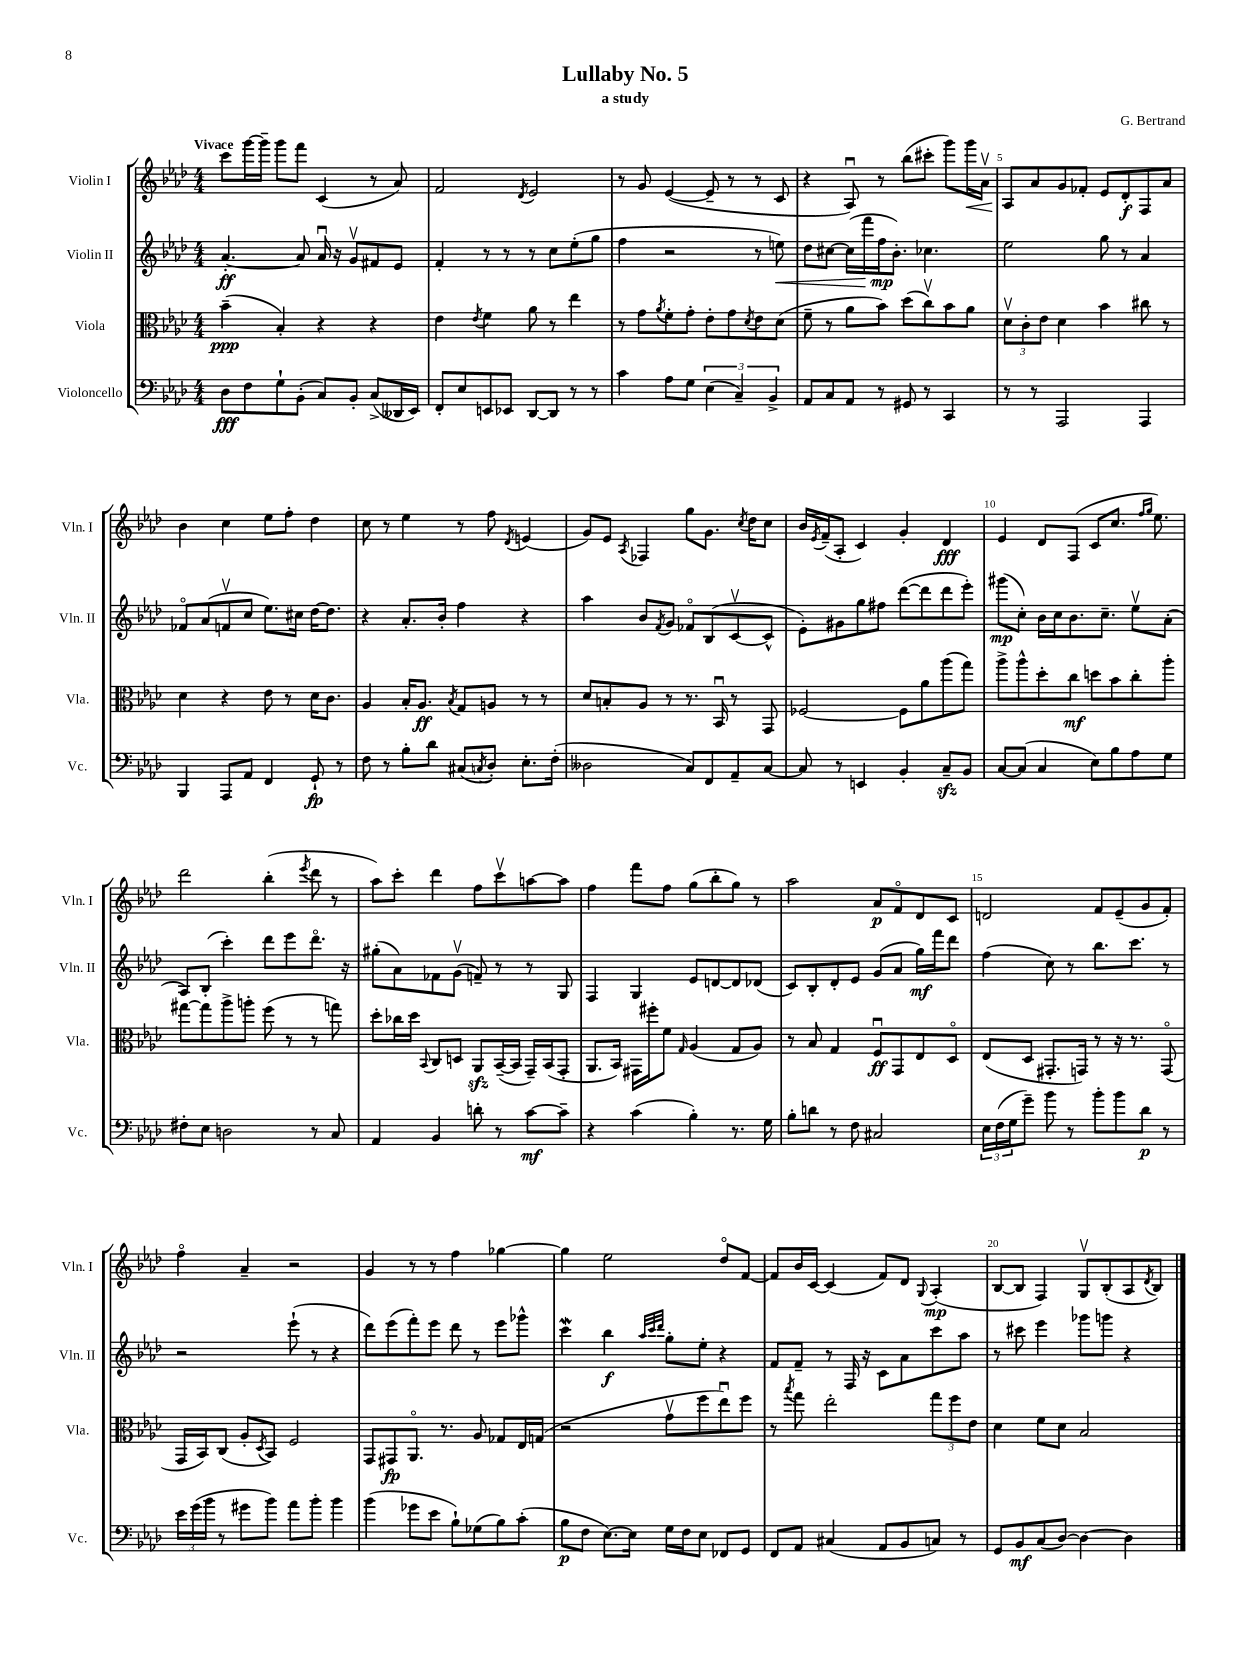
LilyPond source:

\header { title = "Lullaby No. 5" composer = "G. Bertrand" subtitle = "a study" }
<<
\new StaffGroup <<
\new Staff = "s0" \with { instrumentName = "Violin I" shortInstrumentName = "Vln. I" } {
    \clef treble \key aes \major \numericTimeSignature \time 4/4 \tempo "Vivace"
    c'''8 g'''16~ g'''16-- g'''8 f'''8 c'4( r8 aes'8) |
    f'2 \acciaccatura { des'8 } ees'2 |
    r8 g'8 ees'4~( ees'8-- r8 r8 c'8 |
    r4 aes8\downbow) r8 bes''8( cis'''8-. g'''8) g'''16\< aes'16\upbow |
    aes8\! aes'8 g'8 fes'8-. ees'8 des'8-.\f f8 aes'8 |
    bes'4 c''4 ees''8 f''8-. des''4 |
    c''8 r8 ees''4 r8 f''8 \acciaccatura { des'8 } e'4( |
    g'8) ees'8 \acciaccatura { aes8 } fes4 g''8 g'8. \acciaccatura { c''8 } des''16 c''8 |
    bes'16 \acciaccatura { ees'8 } f'16--( aes8-. c'4) g'4-. des'4\fff |
    ees'4 des'8 f8( c'8 c''8. \grace { f''16 g''16 } ees''8.) |
    des'''2 bes''4-.( \acciaccatura { ees'''8 } des'''8 r8 |
    aes''8) c'''8-. des'''4 f''8 c'''8\upbow a''8~ a''8 |
    f''4 f'''8 f''8 g''8( bes''8-. g''8) r8 |
    aes''2 aes'8\p f'8\flageolet des'8 c'8 |
    d'2 f'8 ees'8--( g'8 f'8-.) |
    f''4\flageolet aes'4-- r2 |
    g'4 r8 r8 f''4 ges''4~ |
    ges''4 ees''2 des''8\flageolet f'8~ |
    f'8 bes'16 c'16~ c'4( f'8) des'8 \appoggiatura { g8 } aes4-.\mp( |
    bes8~ bes8 f4) g8\upbow bes8-.( aes8 \acciaccatura { des'8 } bes8) \bar "|." |
}
\new Staff = "s1" \with { instrumentName = "Violin II" shortInstrumentName = "Vln. II" } {
    \clef treble \key aes \major \numericTimeSignature \time 4/4
    aes'4.~-.\ff aes'8 aes'16\downbow r16 g'8\upbow fis'8 ees'8 |
    f'4-. r8 r8 r8 c''8 ees''8-.( g''8 |
    f''4 r2 r8 e''8\<) |
    des''8 cis''8~ cis''16( f'''16 f''16\mp\! bes'8.-.) ces''4. |
    ees''2 g''8 r8 aes'4 |
    fes'8\flageolet aes'8( f'8\upbow c''8 ees''8.) cis''16 des''16~ des''8. |
    r4 aes'8.-. bes'16-. f''4 r4 |
    aes''4 bes'8 \acciaccatura { f'8 } g'8 fes'8\flageolet bes8( c'8~\upbow c'8-^ |
    ees'8-.) gis'8 g''8 fis''8 des'''8~( des'''8 des'''8 ees'''8-.) |
    gis'''8\mp( c''8-.) bes'16 c''16 bes'8. c''8.-- ees''8\upbow aes'8-.( |
    aes8) bes8-.( c'''4-.) des'''8 ees'''8 des'''8.\flageolet r16 |
    gis''8-.( aes'8) fes'8 g'8\upbow( f'8--) r8 r8 g8 |
    f4 g4 ees'8 d'8~ d'8 des'8( |
    c'8) bes8-. des'8-. ees'8 g'8( aes'8 g''16\mf) f'''16 des'''8 |
    f''4( c''8) r8 bes''8. c'''8. r8 |
    r2 ees'''8-!( r8 r4 |
    des'''8) ees'''8( f'''8-.) ees'''8 des'''8 r8 ees'''8 ges'''8-^ |
    c'''4\mordent bes''4\f \grace { aes''32 c'''32 des'''32 } g''8-. ees''8-. r4 |
    f'8 f'8-- r8 f16 r16 c'8 aes'8 c'''8 aes''8 |
    r8 cis'''8 ees'''4 ges'''8 g'''8 r4 \bar "|." |
}
\new Staff = "s2" \with { instrumentName = "Viola" shortInstrumentName = "Vla." } {
    \clef alto \key aes \major \numericTimeSignature \time 4/4
    bes'4--\ppp( bes4-.) r4 r4 |
    ees'4 \acciaccatura { ees'8 } f'4 aes'8 r8 ees''4 |
    r8 g'8 \acciaccatura { aes'8 } f'8-. g'8-. ees'8-. g'8 \acciaccatura { des'8 } ees'8 des'8( |
    f'8-- r8 aes'8 bes'8) des''8( c''8\upbow) bes'8 aes'8 |
    \tuplet 3/2 { des'8\upbow c'8-. ees'8 } des'4 bes'4 cis''8 r8 |
    des'4 r4 ees'8 r8 des'16 c'8. |
    aes4 bes16-. aes8.\ff \acciaccatura { bes8 } g8 a8 r8 r8 |
    des'8 b8-. aes8 r8 r8. bes,16\downbow r8 g,8 |
    fes2~ fes8 aes'8 aes''8( g''8) |
    aes''8-> aes''8-^ des''8-. c''8\mf d''8 bes'8 c''8-. aes''8-. |
    gis''8~ gis''8 aes''8-> a''8-. f''8( r8 r8 g''8) |
    des''8-. ces''16 des''16 \appoggiatura { bes,8 } c8 d8 aes,8\sfz bes,16~--( bes,16 g,16--) bes,16( g,8-. |
    aes,8. bes,16) gis,16 fis''16-. f'8 \grace { g16 } aes4( g8 aes8) |
    r8 bes8 g4 f8\downbow\ff g,8 ees8 des8\flageolet |
    ees8( des8 gis,8.-. g,16) r8 r16 r8. g,8\flageolet( |
    g,16 bes,16) c8( aes8-. \acciaccatura { des8 } bes,8) f2 |
    g,8 gis,8\fp aes,8.\flageolet r8. aes8 ges8 ees16 g16( |
    r2 g'8\upbow f''8 ees''8\downbow) f''8 |
    r8 \acciaccatura { bes''8 } g''8 ees''2-. \tuplet 3/2 { g''8 f''8 ees'8 } |
    des'4 f'8 des'8 bes2 \bar "|." |
}
\new Staff = "s3" \with { instrumentName = "Violoncello" shortInstrumentName = "Vc." } {
    \clef bass \key aes \major \numericTimeSignature \time 4/4
    des8\fff f8 g8-! bes,8-.( c8) bes,8-. c8->( deses,16 ees,16) |
    f,8-. ees8 e,8 ees,8 des,8~ des,8 r8 r8 |
    c'4 aes8 g8 \tuplet 3/2 { ees4( c4--) bes,4-> } |
    aes,8 c8 aes,8 r8 gis,8 r8 c,4 |
    r8 r8 aes,,2 aes,,4 |
    bes,,4 aes,,8 aes,8 f,4 g,8-!\fp r8 |
    f8 r8 bes8-. des'8 cis8( \acciaccatura { c8 } des8-.) ees8.-. f16-.( |
    deses2 c8) f,8 aes,8-- c8~ |
    c8 r8 e,4 bes,4-. c8--\sfz bes,8 |
    c8~ c8( c4 ees8) bes8 aes8 g8 |
    fis8-. ees8 d2 r8 c8 |
    aes,4 bes,4 d'8-. r8 c'8~\mf c'8-- |
    r4 c'4( bes4-.) r8. g16 |
    bes8-. d'8 r8 f8 cis2 |
    \tuplet 3/2 { ees16 f16( g16 } g'8--) bes'8 r8 bes'8-. bes'8 des'8\p r8 |
    \tuplet 3/2 { ees'16 g'16( bes'16 } r8 gis'8 bes'8) aes'8 bes'8-. bes'4 |
    bes'4( ges'8 ees'8 bes8-!) ges8( bes8) c'8-.( |
    bes8\p f8 ees8.~) ees16 g16 f16 ees8 fes,8 g,8 |
    f,8 aes,8 cis4( aes,8 bes,8 c8) r8 |
    g,8 bes,8\mf c8( des8~) des4~ des4 \bar "|." |
}
>>
>>
\layout { \context { \Score \override BarNumber.break-visibility = ##(#f #t #t) barNumberVisibility = #(every-nth-bar-number-visible 5) } }
